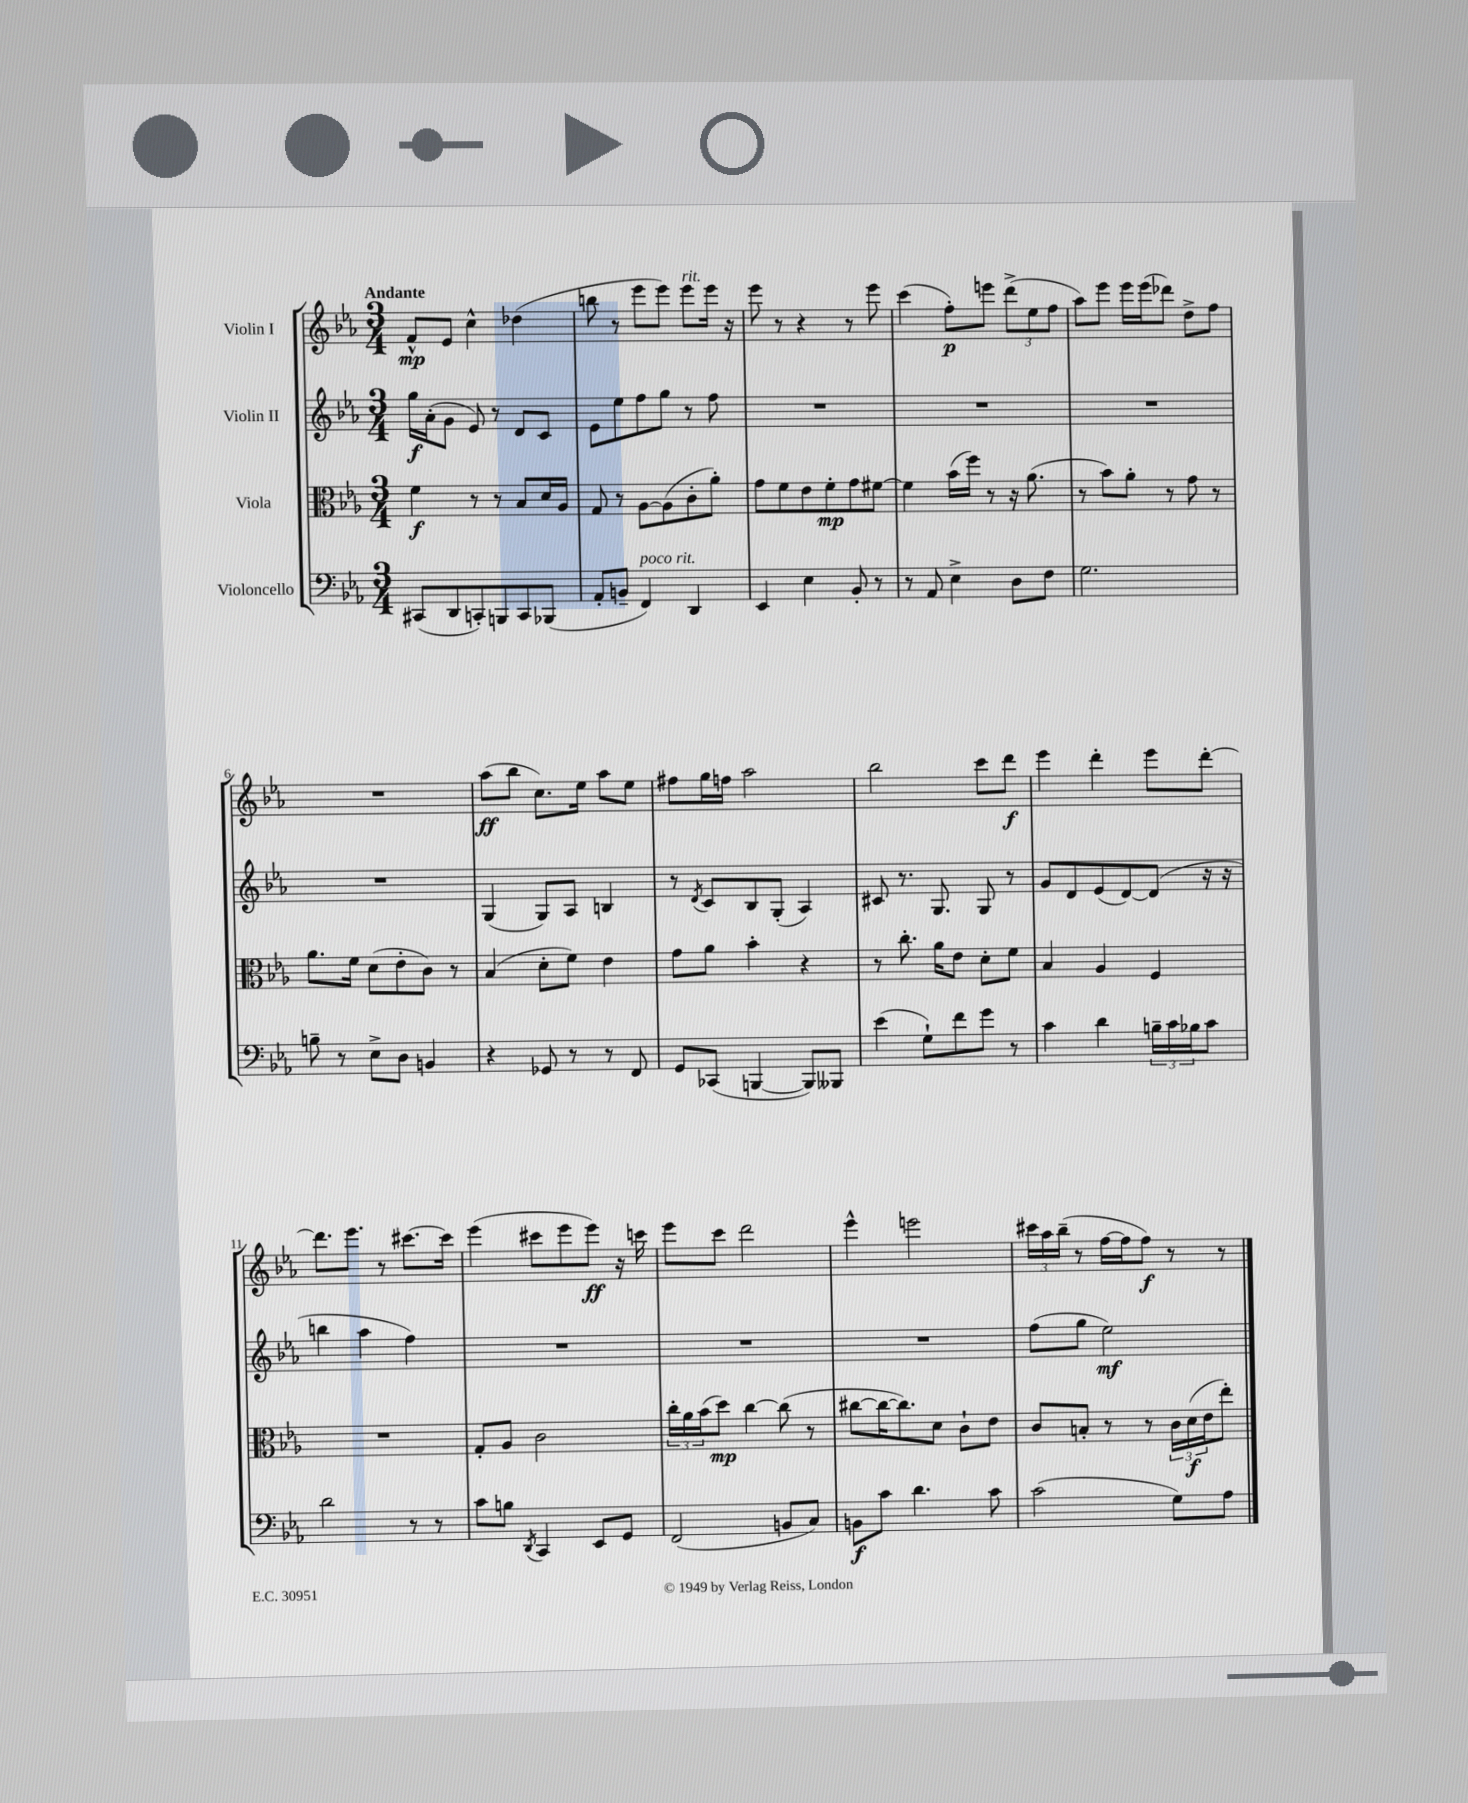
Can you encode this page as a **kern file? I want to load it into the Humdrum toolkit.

**kern	**kern	**kern	**kern
*staff4	*staff3	*staff2	*staff1
*clefF4	*clefC3	*clefG2	*clefG2
*k[b-e-a-]	*k[b-e-a-]	*k[b-e-a-]	*k[b-e-a-]
*M3/4	*M3/4	*M3/4	*M3/4
(8CC#	4f	16gg	8f^^
.	.	(16a-'	.
8DD	.	8g	8e-
8CC')	8r	8e-)	4cc^^
8BBB	8r	8r	.
8CC	8B-	8d	(4dd-
(8BBB-	16d	8c	.
.	16A-	.	.
=	=	=	=
8AA-'	8G	8e-	8bb
8BB~	8r	8ee-	8r
4FF)	[8A-	8ff	8eee-
.	(8A-]	8gg	8eee-)
4DD	8c'	8r	8eee-
.	8a-')	8ff	16eee-
.	.	.	16r
=	=	=	=
4EE-	8g	2.r	8eee-
.	8f	.	8r
4E-	8e-	.	4r
.	8f'	.	.
8BB-'	8g	.	8r
8r	[8f#	.	8eee-
=	=	=	=
8r	4f#]	2.r	(4ccc
8AA-	.	.	.
4E-^	(16b-	.	8ff')
.	16ff)	.	.
.	8r	.	8eee
8D	16r	.	(12ddd^
.	(8.a-	.	.
.	.	.	12ee-
8F	.	.	.
.	.	.	12ff
=	=	=	=
2.G	8r	2.r	8aa-)
.	8b-)	.	8eee-
.	8a-'	.	16eee-
.	.	.	(16eee-
.	8r	.	8ddd-)
.	8g	.	8dd^
.	8r	.	8ff
=	=	=	=
8B~	8.a-	2.r	2.r
8r	.	.	.
.	16f	.	.
8E-^	(8d	.	.
8D	8e-'	.	.
4BB	8c)	.	.
.	8r	.	.
=	=	=	=
4r	(4B-	(4G	(8aa-
.	.	.	8bb-
8GG-	8d'	8G)	8.cc)
8r	8f)	8A-	.
.	.	.	16ee-
8r	4e-	4B	8aa-
8FF	.	.	8ee-
=	=	=	=
8GG	8g	8r	8ff#
.	.	8qd	.
(8CC-	8a-	8c	16gg
.	.	.	16ff
[4BBB	4b-'	8B-	2aa-
.	.	(8G'	.
8BBB])	4r	4A-)	.
8BBB--	.	.	.
=	=	=	=
(4e-	8r	8c#	2bb-
.	8.cc'	8.r	.
8G`)	.	.	.
.	16a-	8.G	.
8f	8e-	.	.
8g	8d'	8G	8ccc
8r	8f	8r	8ddd
=	=	=	=
4c	4B-	8g	4eee-
.	.	8d	.
4d	4A-	(8e-	4ddd'
.	.	[8d)	.
24B~	4F	(8d]	8eee-
24c	.	.	.
24B-	.	.	.
8c	.	16r	[8ddd'
.	.	16r	.
=	=	=	=
2d	2.r	4bb	8.ddd]
.	.	.	8.eee-
.	.	4aa-	.
.	.	.	8r
8r	.	4ff)	[8.ccc#
8r	.	.	.
.	.	.	16ccc#]
=	=	=	=
8c	8G'	2.r	(4eee-
8B	8A-	.	.
8qDD	.	.	.
4CC	2c	.	8ccc#
.	.	.	8eee-
8EE-	.	.	8eee-)
8GG	.	.	16r
.	.	.	16ccc
=	=	=	=
(2FF	24cc'	2.r	8eee-
.	24a-	.	.
.	(24b-	.	.
.	8dd)	.	8ccc
.	[4cc	.	2ddd
8BB	(8cc]	.	.
8C)	8r	.	.
=	=	=	=
8BB	[8cc#	2.r	4eee-^^
8c	16cc#_	.	.
.	8.cc#])	.	.
4.d	.	.	2eee
.	8d	.	.
.	8c`	.	.
8c	8e-	.	.
=	=	=	=
(2c	8c	(8ff	24ccc#
.	.	.	24aa-
.	.	.	(24bb-~
.	8B'	8gg	8r
.	8r	2ee-)	[16ff
.	.	.	16ff]
.	8r	.	8ff)
8G)	24c	.	8r
.	(24d	.	.
.	24e-	.	.
8A-	8ee-')	.	8r
==	==	==	==
*-	*-	*-	*-
